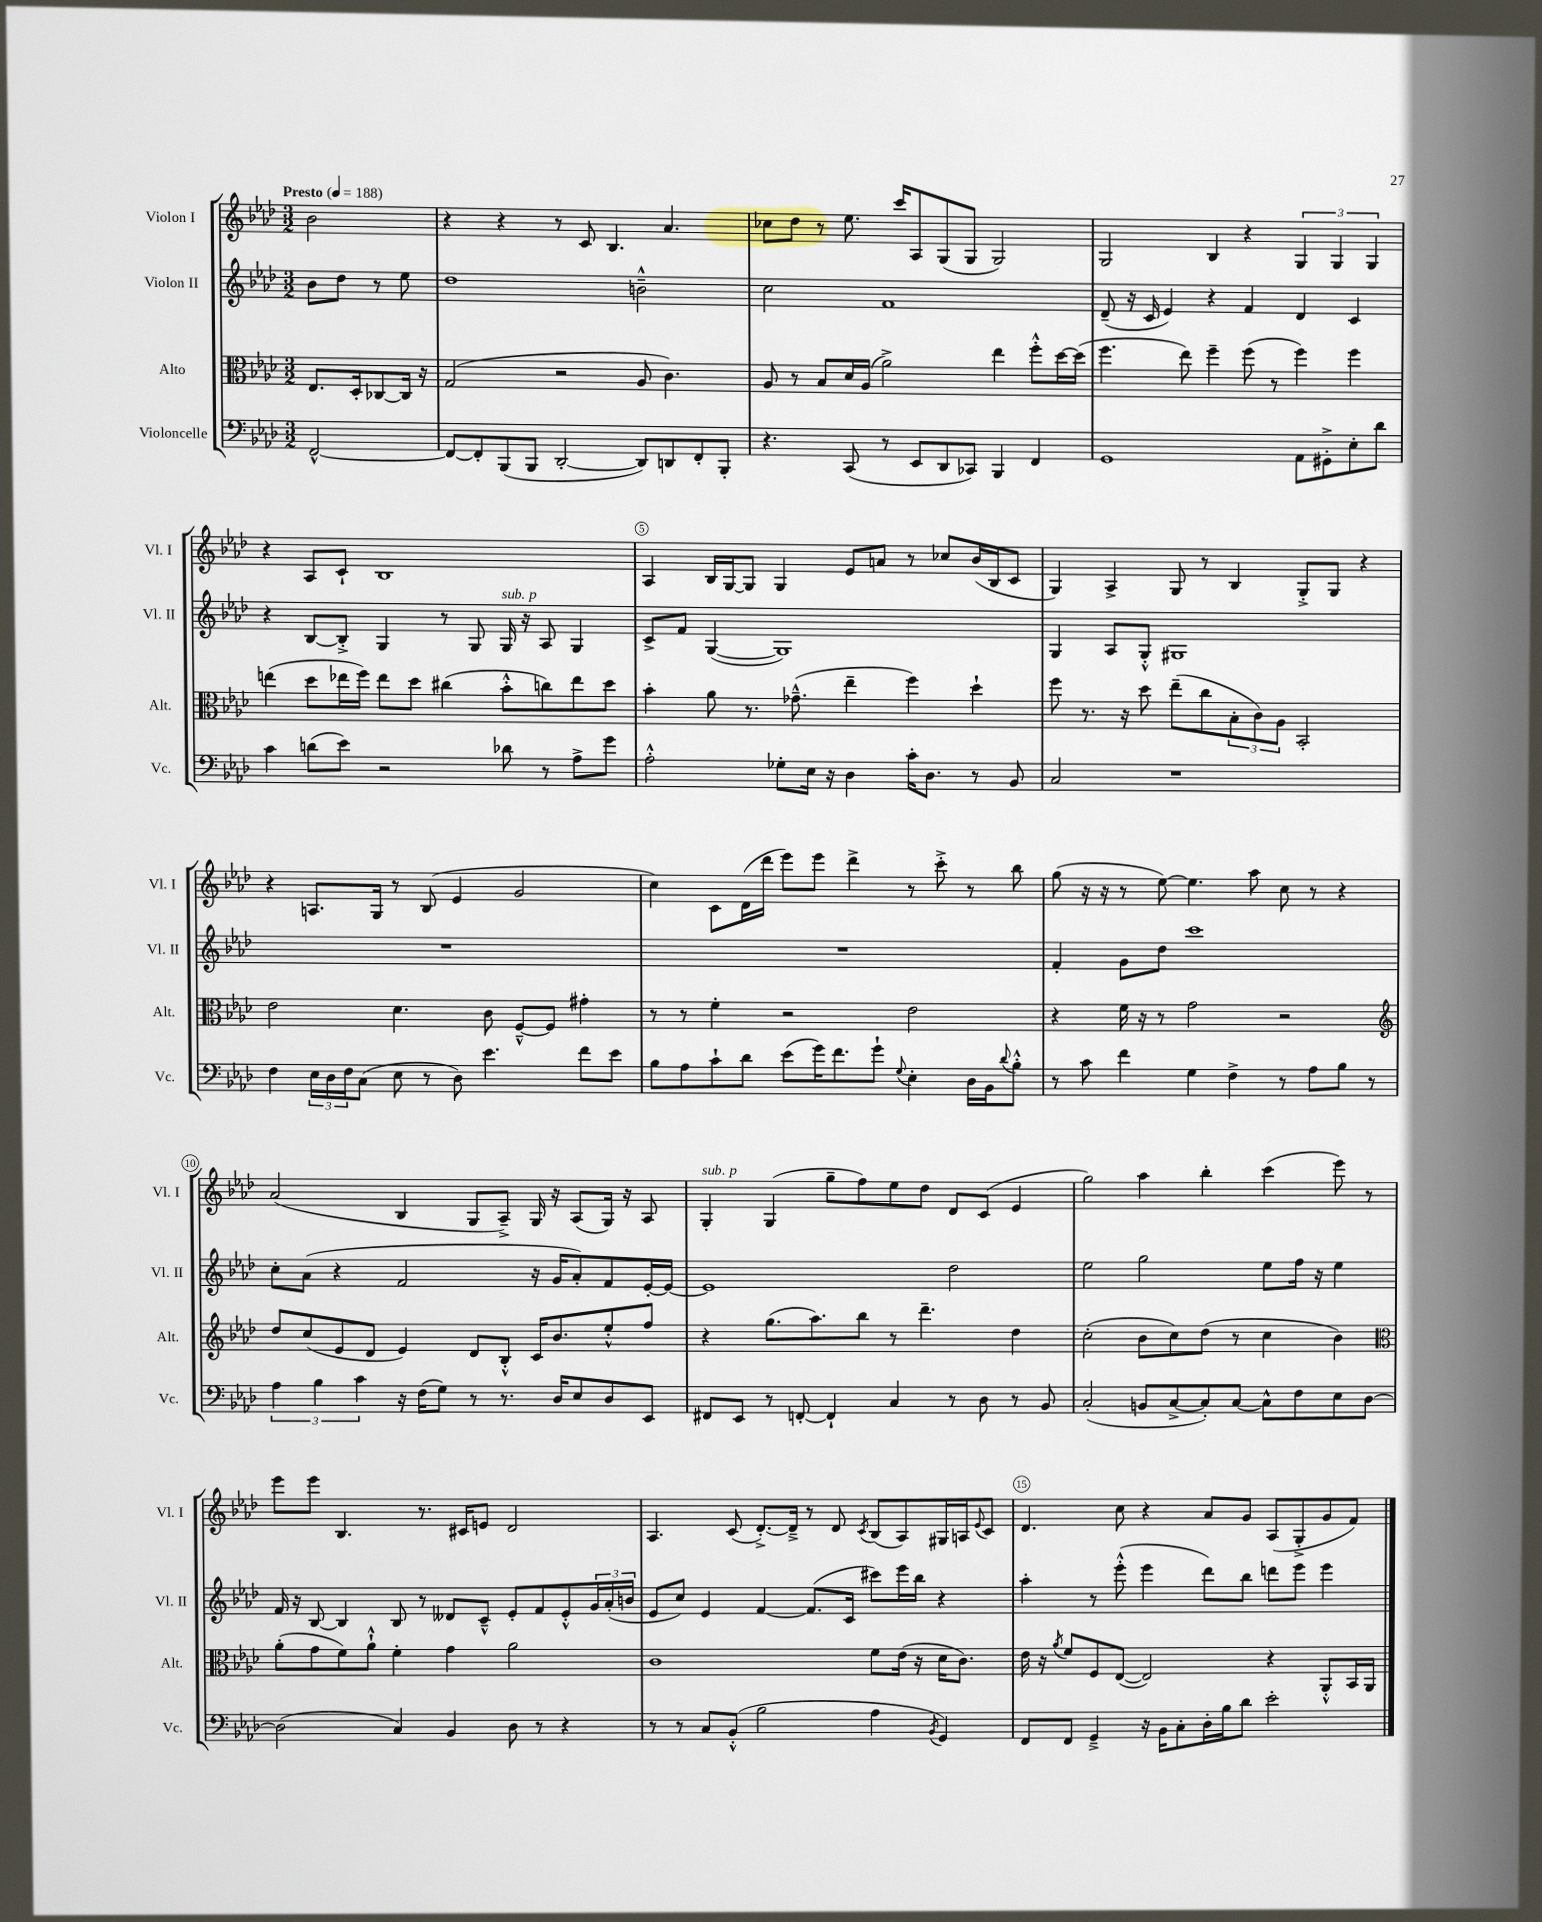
<<
\new StaffGroup <<
\new Staff = "s0" \with { instrumentName = "Violon I" shortInstrumentName = "Vl. I" } {
    \clef treble \key aes \major \numericTimeSignature \time 3/2 \partial 2 \tempo "Presto" 4 = 188
    bes'2 |
    r4 r4 r8 c'8 bes4. aes'4. |
    ces''8 des''8 r8 ees''8. c'''16 aes8 g8( g8 g2) |
    g2 bes4 r4 \tuplet 3/2 { g4 g4 g4 } |
    r4 aes8 c'8-! bes1 |
    aes4 bes16 g16~ g8 g4 ees'8 a'8 r8 ces''8 bes'16( bes16 c'8 |
    g4) aes4-> g8 r8 bes4 g8-.-> g8 r4 |
    r4 a8. g16 r8 bes8( ees'4 g'2 |
    c''4) c'8 des'16( des'''16 ees'''8) ees'''8 des'''4-> r8 c'''8-.-> r8 bes''8 |
    g''8( r16 r16 r8 ees''8~) ees''4. aes''8 c''8 r8 r4 |
    aes'2( bes4 g8 aes8--->) g16 r16 aes8( g16) r16 aes8 |
    g4-.^\markup { \italic "sub. p" } g4( g''8-- f''8) ees''8 des''8 des'8 c'8( ees'4 |
    g''2) aes''4 bes''4-. c'''4( ees'''8) r8 |
    ees'''8 ees'''8 bes4. r8. cis'16 e'8 des'2 |
    aes4. c'8( des'8.~-.->) des'16---> r8 des'8 \acciaccatura { c'8 } bes8( aes8) gis16 a16 \appoggiatura { ees'8 } c'8 |
    des'4. c''8 r4 aes'8 g'8 aes8( g8-.-> g'8 f'8) \bar "|." |
}
\new Staff = "s1" \with { instrumentName = "Violon II" shortInstrumentName = "Vl. II" } {
    \clef treble \key aes \major \numericTimeSignature \time 3/2 \partial 2
    bes'8 des''8 r8 ees''8 |
    des''1 b'2---^ |
    c''2 f'1 |
    des'8--( r16 c'16 ees'4) r4 f'4 des'4 c'4 |
    r4 bes8~ bes8-.-> g4 r8 g8 g16^\markup { \italic "sub. p" } r16 aes8 g4 |
    c'8-> f'8 g4~( g1) |
    g4 aes8 g8-.-^ gis1 |
    R1. |
    R1. |
    f'4-. g'8 des''8 c'''1 |
    c''8-. aes'8( r4 f'2 r16 g'16 aes'8-.) f'8 ees'16~-. ees'16~ |
    ees'1 des''2 |
    ees''2 g''2 ees''8 f''16 r16 ees''4 |
    f'16 r16 bes8~ bes4 bes8 r8 deses'8 c'8---^ ees'8-. f'8 ees'8-.-^ \tuplet 3/2 { g'16 aes'16-.( b'16 } |
    ees'8 c''8) ees'4 f'4~ f'8.( c'16 cis'''8) ees'''16 bes''16 r4 |
    aes''4-. r8 ees'''8-.-^( ees'''4 des'''8) bes''8 d'''8 ees'''8 ees'''4 \bar "|." |
}
\new Staff = "s2" \with { instrumentName = "Alto" shortInstrumentName = "Alt." } {
    \clef alto \key aes \major \numericTimeSignature \time 3/2 \partial 2
    ees8. des16-. ces8~ ces16 r16 |
    g2( r2 aes8 c'4.) |
    aes8 r8 bes8 des'16 aes16( aes'2->) ees''4 f''8-.-^ des''16~ des''16( |
    f''4. ees''8) f''4-- f''8( r8 f''4) f''4 |
    e''4( des''8 ees''16 f''16) ees''8 des''8 cis''4( bes'8-.-^ c''8) ees''8 des''8 |
    bes'4-. aes'8 r8. ges'8.---^( ees''4-- f''4) des''4-! |
    f''8 r8. r16 des''8 ees''8--( c''8 \tuplet 3/2 { bes8-. c'8) aes8 } bes,2-. |
    ees'2 des'4. c'8 f8~---^ f8 gis'4-. |
    r8 r8 f'4-. r2 ees'2 |
    r4 f'16 r16 r8 g'2 r2 |
    \clef treble des''8 c''8( ees'8 des'8 ees'4) des'8 bes8-.-^ c'16 bes'8. ees''8-.-^ f''8 |
    r4 g''8.( aes''8.) bes''8 r8 des'''4.-- des''4 |
    c''2-.( bes'8 c''8) des''8( r8 c''4 bes'4) |
    \clef alto aes'8-.( g'8 f'8) aes'8-!-^ f'4-. g'4 aes'2 |
    c'1 f'8 ees'16( r16 des'16 c'8.) |
    ees'16 r16 \acciaccatura { aes'8 } f'8 f8 ees8~( ees2) r4 aes,8-.-^ bes,16 aes,16 \bar "|." |
}
\new Staff = "s3" \with { instrumentName = "Violoncelle" shortInstrumentName = "Vc." } {
    \clef bass \key aes \major \numericTimeSignature \time 3/2 \partial 2
    f,2~-^ |
    f,8~ f,8-. bes,,8( bes,,8 des,2~-. des,8) d,8 f,8-. bes,,8-. |
    r4. c,8( r8 ees,8 des,8 ces,8) bes,,4 f,4 |
    g,1 aes,8 gis,8-.-> ees8-. des'8 |
    c'4 d'8( ees'8) r2 des'8 r8 aes8-> g'8 |
    aes2-.-^ ges8-. ees16 r16 des4 c'16-. des8. r8 bes,8 |
    c2 r1 |
    f4 \tuplet 3/2 { ees16 des16 f16 } c8( ees8 r8 des8) ees'4. f'8 ees'8 |
    bes8 aes8 c'8-! des'8 ees'8( g'16) f'8. g'8-! \appoggiatura { g8 } ees4-. des16 bes,16 \appoggiatura { des'8 } bes8-.-^ |
    r8 c'8 f'4 g4 f4-> r8 aes8 bes8 r8 |
    \tuplet 3/2 { aes4 bes4 c'4 } r16 f16( g8) r8 r8. des16 ees8 des8 ees,8 |
    fis,8 ees,8 r8 f,8~-. f,4-! c4 r8 des8 r8 bes,8 |
    c2-.( b,8 c8~-> c8-.) c8~ c8-^ f8 ees8 des8~ |
    des2( c4) bes,4 des8 r8 r4 |
    r8 r8 c8 bes,8-.-^( bes2 aes4 \acciaccatura { bes,8 } g,4) |
    f,8 f,8 g,4---> r16 bes,16 c8-. des16-. bes16 des'8 ees'2-. \bar "|." |
}
>>
>>
\layout { \context { \Score \override BarNumber.break-visibility = ##(#f #t #t) barNumberVisibility = #(every-nth-bar-number-visible 5) \override BarNumber.stencil = #(make-stencil-circler 0.1 0.3 ly:text-interface::print) } }
